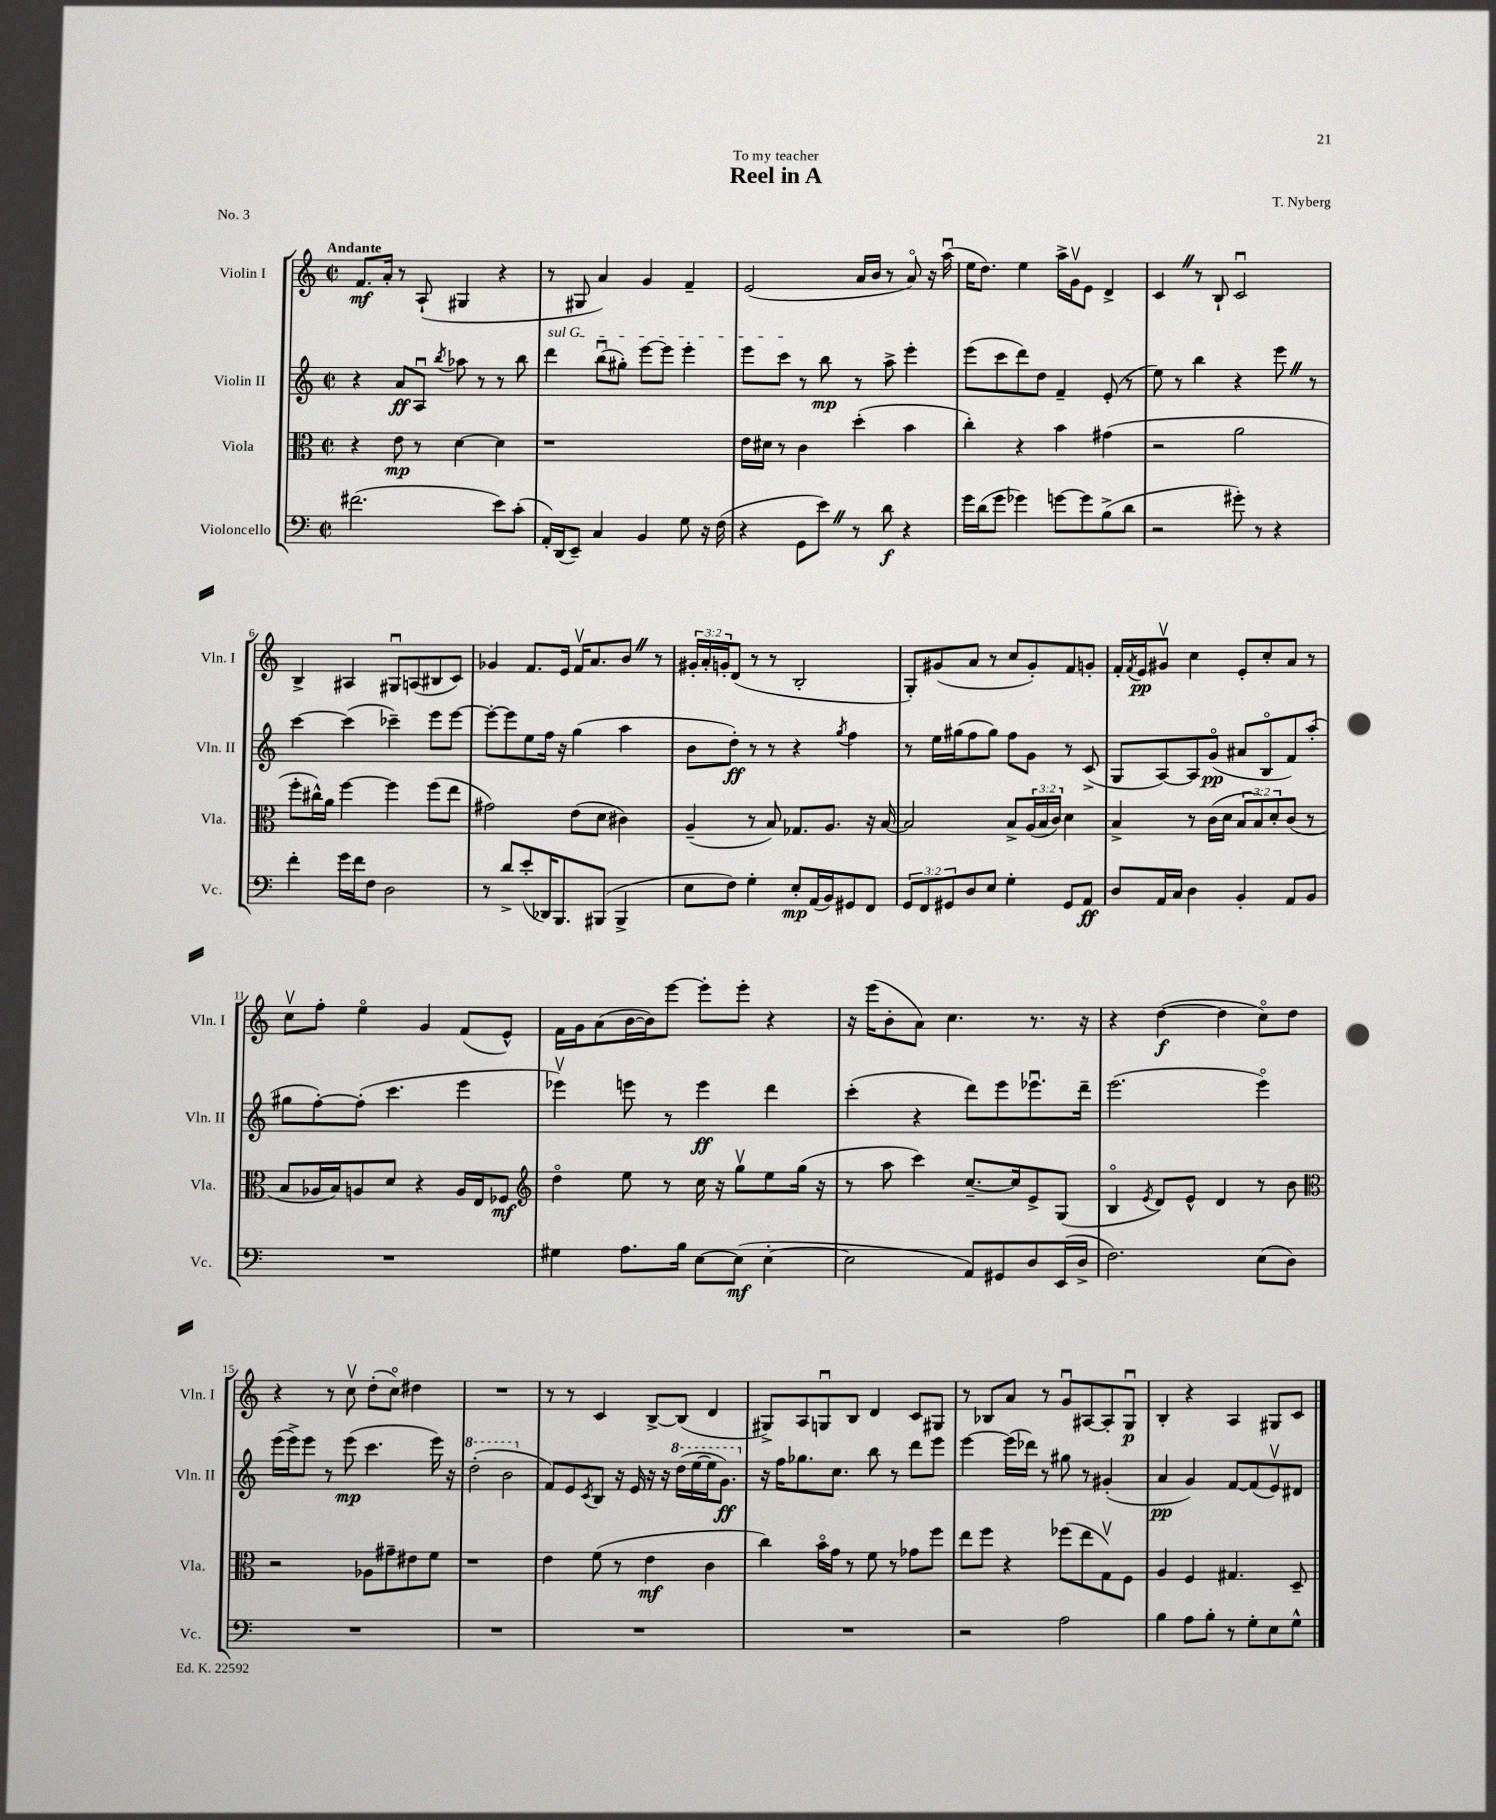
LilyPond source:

\header { title = "Reel in A" composer = "T. Nyberg" dedication = "To my teacher" piece = "No. 3" }
<<
\new StaffGroup <<
\new Staff = "s0" \with { instrumentName = "Violin I" shortInstrumentName = "Vln. I" } {
    \clef treble \key c \major \defaultTimeSignature \time 2/2 \override Staff.TupletNumber.text = #tuplet-number::calc-fraction-text \tempo "Andante"
    f'8.\mf a'16-. r8 a8-!( gis4 r4 |
    r8 gis8 a'4) g'4 f'4-- |
    e'2( a'16 b'16 r8 a'8\flageolet) r16 a''16\downbow( |
    e''16 d''8.) e''4 a''16-> g'16\upbow e'8 d'4-> |
    c'4 \once \override BreathingSign.text = \markup { \musicglyph "scripts.caesura.straight" } \breathe r8 b8-! c'2\downbow |
    b4-> ais4 gis8\downbow a8( bis8 c'8) |
    ges'4 f'8. e'16 f'16\upbow a'8. b'8 \once \override BreathingSign.text = \markup { \musicglyph "scripts.caesura.straight" } \breathe r8 |
    \tuplet 3/2 { gis'16-. a'16-. g'16-. } d'8( r8 r8 b2-. |
    g8-.) gis'8( a'8 r8 c''8 gis'8-.) f'8 g'8-. |
    f'16-. \acciaccatura { f'8 } e'16\pp gis'8\upbow c''4 e'8-. c''8-. a'8 r8 |
    c''8\upbow f''8-. e''4\flageolet g'4 f'8( e'8-^) |
    f'16 g'16 a'8( b'16~ b'16) e'''8~ e'''8-. e'''8-. r4 |
    r16 e'''16( b'8-. a'8) c''4. r8. r16 |
    r4 d''4~\f( d''4 c''8\flageolet) d''8 |
    r4 r8 c''8\upbow d''8-.( c''8\flageolet) dis''4 |
    R1 |
    r8 r8 c'4 b8~-> b8( d'4 |
    gis8->) a8 g8\downbow b8 d'4 c'8 gis8 |
    r8 bes8 a'8 r8 g'8\downbow ais8~ ais8-. g8\downbow\p |
    b4-. r4 a4 gis8 c'8 \bar "|." |
}
\new Staff = "s1" \with { instrumentName = "Violin II" shortInstrumentName = "Vln. II" } {
    \clef treble \key c \major \defaultTimeSignature \time 2/2
    r4 a'8\ff a8\downbow \acciaccatura { b''8 } aes''8 r8 r8 b''8 |
    \once \override TextSpanner.bound-details.left.text = \markup { \italic "sul G" } d'''4\startTextSpan b''8\downbow( gis''8-.) e'''8~ e'''8 e'''4-. |
    e'''8 c'''8\stopTextSpan r8 b''8\mp r8 a''8-> e'''4-. |
    e'''8( c'''8 d'''8) d''8 f'4-- e'8-.( r8 |
    e''8) r8 b''4 r4 e'''8 \once \override BreathingSign.text = \markup { \musicglyph "scripts.caesura.straight" } \breathe r8 |
    c'''4~ c'''4( ces'''4--) e'''8 e'''8~ |
    e'''8~-. e'''8 e''8 f''16 r16 g''4( a''4 |
    b'8 d''8-.\ff) r8 r8 r4 \acciaccatura { g''8 } f''4 |
    r8 e''16 gis''16( f''8 gis''8) f''8 g'8 r8 c'8->( |
    g8 a8~) a8 g'8\flageolet\pp( ais'8 b8\flageolet f'8) a''8-.( |
    gis''8 f''8~-.) f''8-.( c'''4. e'''4 |
    ees'''4\upbow) e'''8 r8 e'''4\ff d'''4 |
    c'''4-.( r4 d'''8) e'''8 ees'''8.\downbow d'''16-- |
    e'''2.( e'''4\flageolet) |
    e'''16( e'''16->) e'''8 r8 e'''8\mp( c'''4. e'''16) r16 |
    \ottava #1 d'''2-.( b''2 \ottava #0 |
    f'8) e'8 \acciaccatura { c'8 } b8 r16 e'16 r16 r16 \ottava #1 d'''16( e'''16~ e'''16 g''8.\ff) \ottava #0 |
    r16 f''16 ges''8. c''8. b''8 r8 d'''8 e'''8 |
    e'''4~ e'''16( des'''16) r8 gis''8 r8 gis'4-.( |
    a'4\pp g'4) f'8~ f'8( e'8\upbow) dis'8 \bar "|." |
}
\new Staff = "s2" \with { instrumentName = "Viola" shortInstrumentName = "Vla." } {
    \clef alto \key c \major \defaultTimeSignature \time 2/2 \override Staff.TupletNumber.text = #tuplet-number::calc-fraction-text
    r4 e'8\mp r8 d'4~ d'4 |
    r1 |
    e'16 dis'16 r8 c'4 d''4-.( b'4 |
    c''4-.) r4 b'4 gis'4( |
    r2 a'2 |
    f''8-. cis''16-^) a'16 f''4~ f''4 f''8( e''8 |
    gis'2) e'8( d'8 cis'4) |
    a4--( r8 b8) ges8. a8. r16 b16~ |
    b2 b8-> \tuplet 3/2 { a16( b16 c'16) } d'4 |
    b4-> r8 c'16( d'16 \tuplet 3/2 { b8 b8) d'8-. } c'8( r8 |
    b8 aes16 b16) a8 d'8 r4 a16 e16 fes8\mf |
    \clef treble d''4\flageolet e''8 r8 c''16 r16 g''8\upbow e''8 g''16( r16 |
    r8 a''8 c'''4) c''8.~-- c''16 e'8-> g8( |
    b4\flageolet \acciaccatura { e'8 } d'8) e'8-^ d'4 r8 b'8 |
    \clef alto r2 aes8 gis'8-- eis'8 f'8 |
    r1 |
    e'4 f'8( r8 e'4\mf c'4 |
    c''4) b'16\flageolet g'16 r8 f'8 r8 ges'8 f''8 |
    e''8 f''8 r4 fes''8( e''8 g8\upbow) f8 |
    a4 f4 gis4. d8-- \bar "|." |
}
\new Staff = "s3" \with { instrumentName = "Violoncello" shortInstrumentName = "Vc." } {
    \clef bass \key c \major \defaultTimeSignature \time 2/2 \override Staff.TupletNumber.text = #tuplet-number::calc-fraction-text
    fis'2.( e'8) c'8-.( |
    a,16-.) d,16( e,8--) c4 b,4 g8 r16 f16( |
    r4 g,8 e'8) \once \override BreathingSign.text = \markup { \musicglyph "scripts.caesura.straight" } \breathe r8 d'8\f r4 |
    g'16 d'16( g'8 ges'4) g'8~ g'8 b8->( d'8 |
    r2 gis'8-.) r8 r4 |
    f'4-. g'16 f'16 f8 d2 |
    r8 d'8-> e'8-.( des,16) b,,8. bis,,8( bis,,4-> |
    e8 f8) g4-. e8-.\mp a,16( b,16) gis,8 f,8 |
    \tuplet 3/2 { g,8 f,8 gis,8 } d8 e8 g4-. gis,8 a,8\ff |
    d8 a,16 c16 d4 b,4-. a,8 b,8 |
    R1 |
    gis4 a8. b16 e8~ e8\mf( e4~-. |
    e2 a,8) gis,8 d8 e,16( d16-> |
    f2.) e8( d8) |
    R1 |
    R1 |
    R1 |
    R1 |
    r2 a2 |
    b4 a8 b8-. r8 g8-. e8 g8-^ \bar "|." |
}
>>
>>
